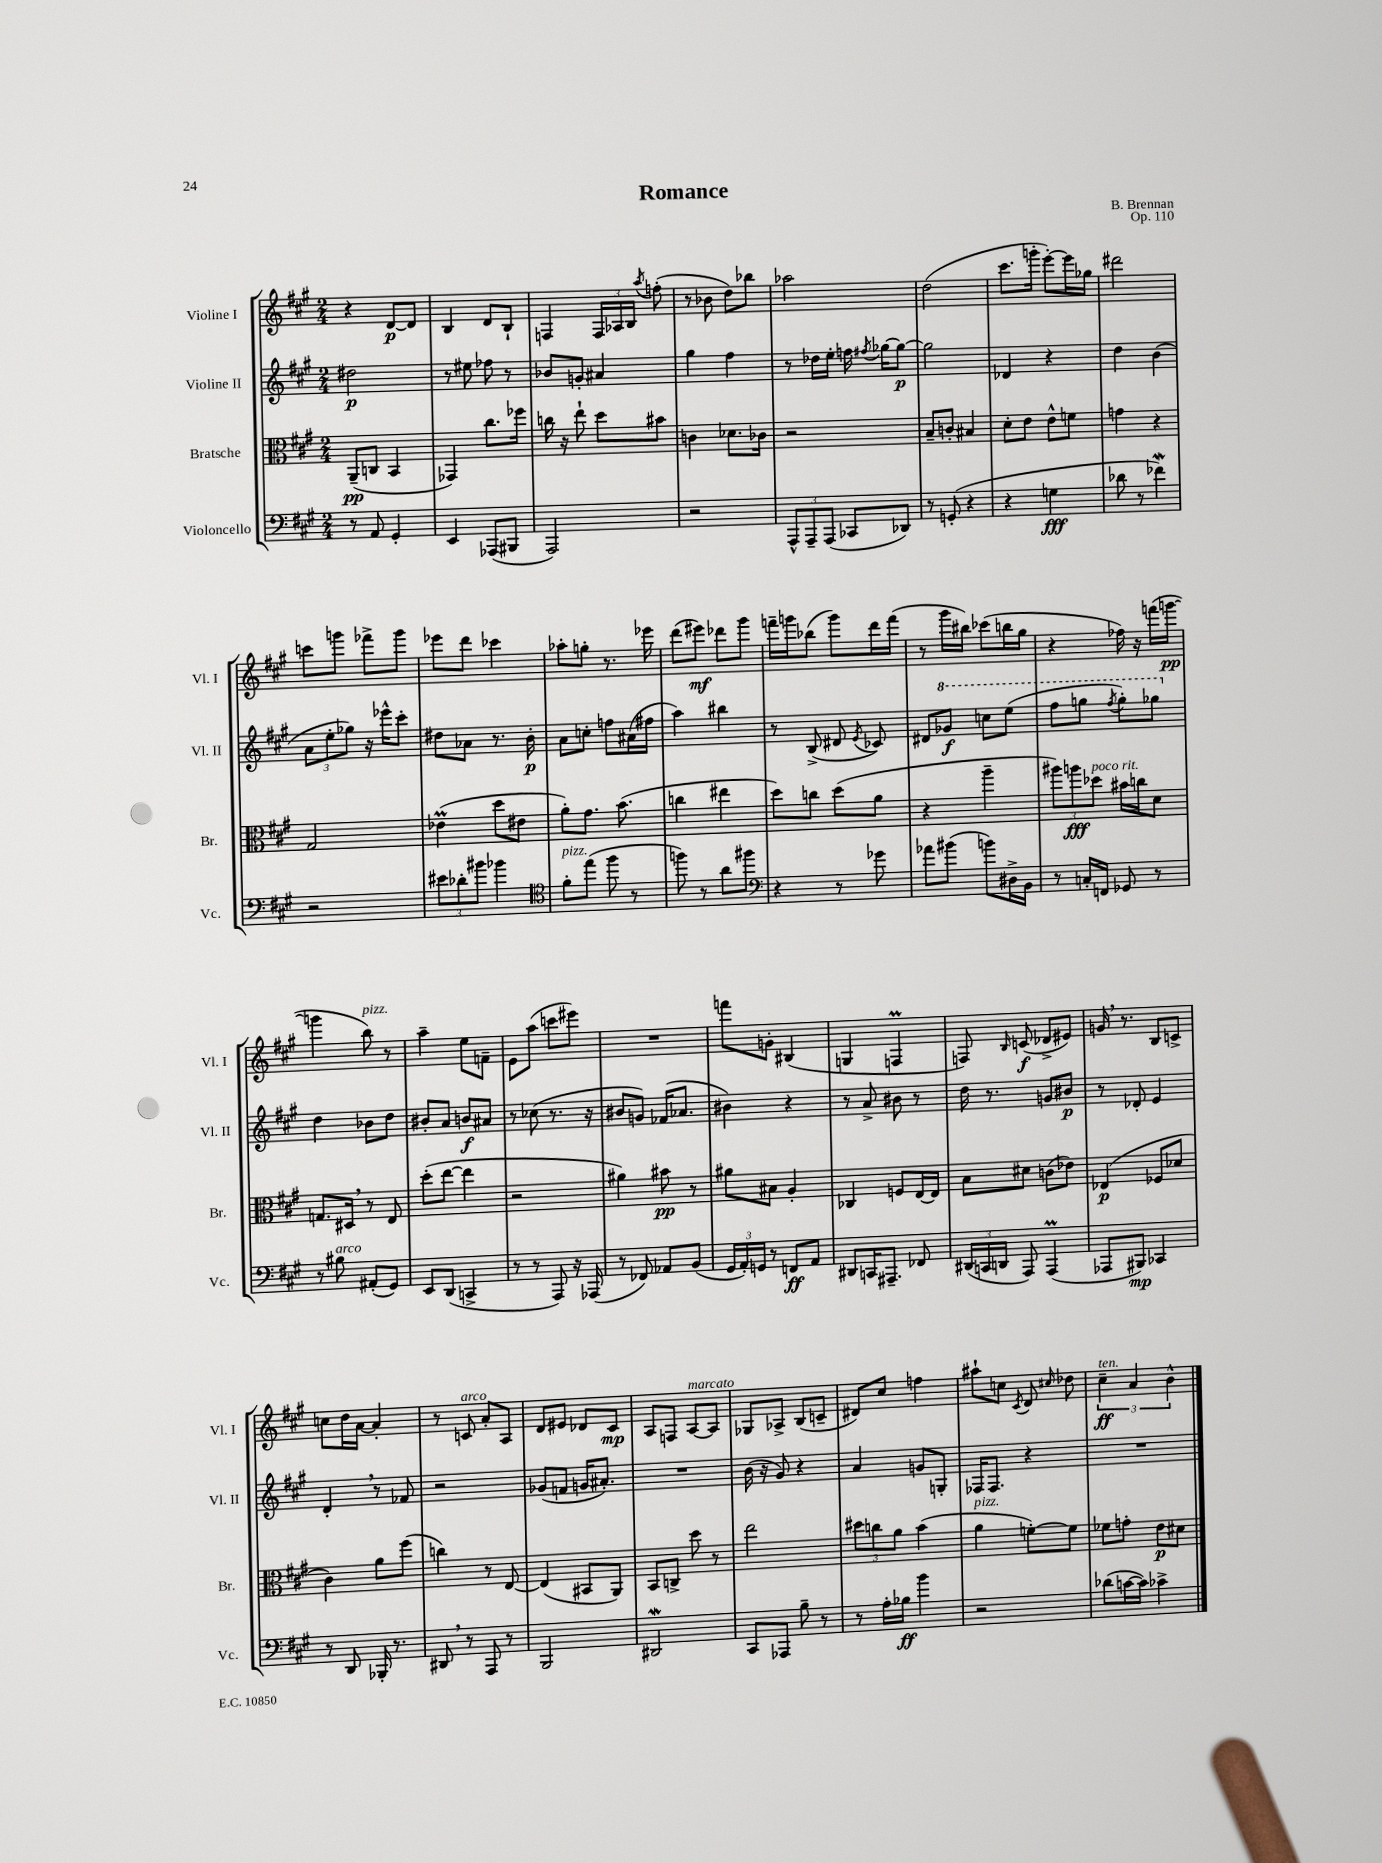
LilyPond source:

\header { title = "Romance" composer = "B. Brennan" opus = "Op. 110" }
<<
\new StaffGroup <<
\new Staff = "s0" \with { instrumentName = "Violine I" shortInstrumentName = "Vl. I" } {
    \clef treble \key a \major \numericTimeSignature \time 2/4
    \autoBeamOff r4 d'8[~\p d'8] |
    b4 d'8[ b8]-! |
    f4 \tuplet 3/2 { f16[ aes16 b16] } \acciaccatura { a''8 } f''8-.( |
    r8 bes'8 d''8[) bes''8] |
    aes''2 |
    d''2( |
    cis'''8.[ g'''16]-. e'''8[~-.) e'''16 ges''16] |
    dis'''2 |
    c'''8[ g'''8] fes'''8[-> g'''8] |
    ees'''8[ d'''8] ces'''4 |
    aes''8[-. g''8]-. r8. ees'''16 |
    d'''8[( eis'''8]\mf) des'''8[ gis'''8] |
    f'''16[-- g'''16 bes''8]( g'''8[) d'''16 f'''16]( |
    r8 gis'''16[ bis''16]) ces'''8[( b''16 gis''16] |
    r4 fes''16) r16 f'''16[( g'''16]~\pp |
    g'''4 b''8^\markup { \italic "pizz." }) r8 |
    a''4-- e''8[ f'8]-- |
    e'8[ a''8]( c'''8[ eis'''8]) |
    R2 |
    f'''8[ g'8]-. bis4( |
    g4 f4\prall |
    f8) \grace { b16 } c'8\f( des'8[-> eis'8]) |
    g'16 \breathe r8. b8[ c'8]-> |
    c''8[ d''16 a'16]~ a'4-. |
    r8 c'8^\markup { \italic "arco" } a'8[-. a8] |
    d'8[ eis'8] des'8[ cis'8]\mp |
    a8[ f8] a8[~^\markup { \italic "marcato" } a8] |
    ges8[ aes8]-> b8[( c'8]-- |
    dis'8[) cis''8] f''4 |
    ais''8[-! c''8] \acciaccatura { cis'8 } d'8 \grace { cis''16 } des''8 |
    \tuplet 3/2 { cis''4--\ff^\markup { \italic "ten." } a'4 b'4-^ } \bar "|." |
}
\new Staff = "s1" \with { instrumentName = "Violine II" shortInstrumentName = "Vl. II" } {
    \clef treble \key a \major \numericTimeSignature \time 2/4
    \autoBeamOff dis''2\p |
    r8 eis''8 fes''8 r8 |
    bes'8[ g'8]-. ais'4 |
    gis''4 fis''4 |
    r8 des''16[ e''16]-. f''16 \acciaccatura { fis''8 } ges''16[~ ges''8]~\p |
    ges''2 |
    des'4 r4 |
    d''4 b'4( |
    \tuplet 3/2 { a'8[ e''8-. ges''8]) } r16 ees'''16[-^ cis'''8]-. |
    dis''8[ aes'8] r8. b'16-.\p |
    a'8[ c''8]-. f''8[ ais'16( fis''16] |
    a''4) bis''4 |
    r8 b8->( dis'8 \acciaccatura { e'8 } ces'8) |
    dis'8[ \ottava #1 ges''8]\f c'''8[ e'''8]( |
    fis'''8[ g'''8] \acciaccatura { fis'''8 } g'''8[-.) ges'''8] \ottava #0 |
    d''4 bes'8[ d''8] |
    bis'8[-. a'8] b'8[\f ais'8] |
    r8 ces''8( r8. r16 |
    bis'8[ g'8]) fes'16[( aes'8.] |
    bis'4) r4 |
    r8 a'8-> bis'8 r8 |
    d''16 r8. g'8[ bis'8]\p |
    r8 des'8-. e'4 |
    d'4-. \breathe r8 fes'8 |
    r2 |
    ges'8[( f'8] g'16[ ais'8.]-.) |
    R2 |
    b'16( r16 gis'8) r4 |
    a'4 g'8[ g8]-. |
    fes16[ fes8.] r4 |
    R2 \bar "|." |
}
\new Staff = "s2" \with { instrumentName = "Bratsche" shortInstrumentName = "Br." } {
    \clef alto \key a \major \numericTimeSignature \time 2/4
    \autoBeamOff a,8[--\pp( c8] b,4 |
    ges,4) cis''8.[ fes''16] |
    c''16 r16 e''8-! d''8[ bis'8] |
    c'4 des'8.[ ces'16] |
    r2 |
    b8[-- c'8]-. bis4 |
    d'8[-. e'8] e'8[-^ f'8] |
    g'4 r4 |
    gis2 |
    ees'4\prall( d''8[ eis'8] |
    a'8[-.) gis'8.] b'8.( |
    c''4 eis''4 |
    d''8[) c''8] d''8[( a'8] |
    r4 a''4-- |
    \tuplet 3/2 { ais''8[) a''8\fff des''8]^\markup { \italic "poco rit." } } bis'16[ c''16 d'8] |
    g8.[ dis16] \breathe r8 e8 |
    d''8[-.( e''8]~ e''4 |
    r2 |
    ais'4) bis'8\pp r8 |
    ais'8[ bis8] a4-. |
    ces4 f8[ e16~ e16] |
    b8[ dis'8] c'8[( ees'8]) |
    ees4\p( fes8[ des'8] |
    cis'4) a'8[ fis''8]( |
    c''4) r8 e8~ |
    e4( bis,8[ a,8]) |
    b,8[ c8]-> d''8 r8 |
    e''2 |
    \tuplet 3/2 { dis''8[ c''8 a'8] } b'4( |
    a'4^\markup { \italic "pizz." } f'8[~-.) f'8] |
    fes'8[ g'8]-. e'8[\p dis'8] \bar "|." |
}
\new Staff = "s3" \with { instrumentName = "Violoncello" shortInstrumentName = "Vc." } {
    \clef bass \key a \major \numericTimeSignature \time 2/4
    \autoBeamOff r8 a,8 gis,4-. |
    e,4 aes,,8[( bis,,8] |
    a,,2) |
    r2 |
    \tuplet 3/2 { a,,8[-^ a,,8-- a,,8]( } ces,8[ des,8]) |
    r8 g,8-.( r4 |
    r4 g4\fff |
    des'8 r8 fes'4\mordent) |
    r2 |
    \tuplet 3/2 { eis'8[ des'8-. bis'8] } bes'4 |
    \clef tenor fis'8[-.^\markup { \italic "pizz." } e''8]( fis''8 r8 |
    f''8) r8 a'8[ fis''8] |
    \clef bass r4 r8 ges'8 |
    aes'8[ bis'8]( b'8[) dis16-> b,16] |
    r8 c16[-. f,16] ges,8 r8 |
    r8 bis8^\markup { \italic "arco" } ais,8[-.( gis,8]) |
    e,8[ d,8]( c,4-> |
    r8 r8 a,,8) r16 aes,,16( |
    r8 fes,8) aes,8[ b,8]( |
    \tuplet 3/2 { gis,16[ a,16-.) g,16] } r8 f,8[\ff a,8] |
    dis,8[ c,16 ais,,8.]-- fes,8 |
    \tuplet 3/2 { dis,16[( c,16 d,16] } a,,8) a,,4\prall( |
    aes,,8[ bis,,8]\mp) ces,4 |
    r8 d,8 bes,,16-. r8. |
    dis,8 \breathe r8 a,,8 r8 |
    b,,2 |
    dis,2\mordent |
    cis,8[ aes,,8] b8-- r8 |
    r8 a16[-. bes16]\ff b'4 |
    r2 |
    des'8[( c'16~ c'16]) ces'4-> \bar "|." |
}
>>
>>
\layout { \context { \Score \remove "Bar_number_engraver" } }
